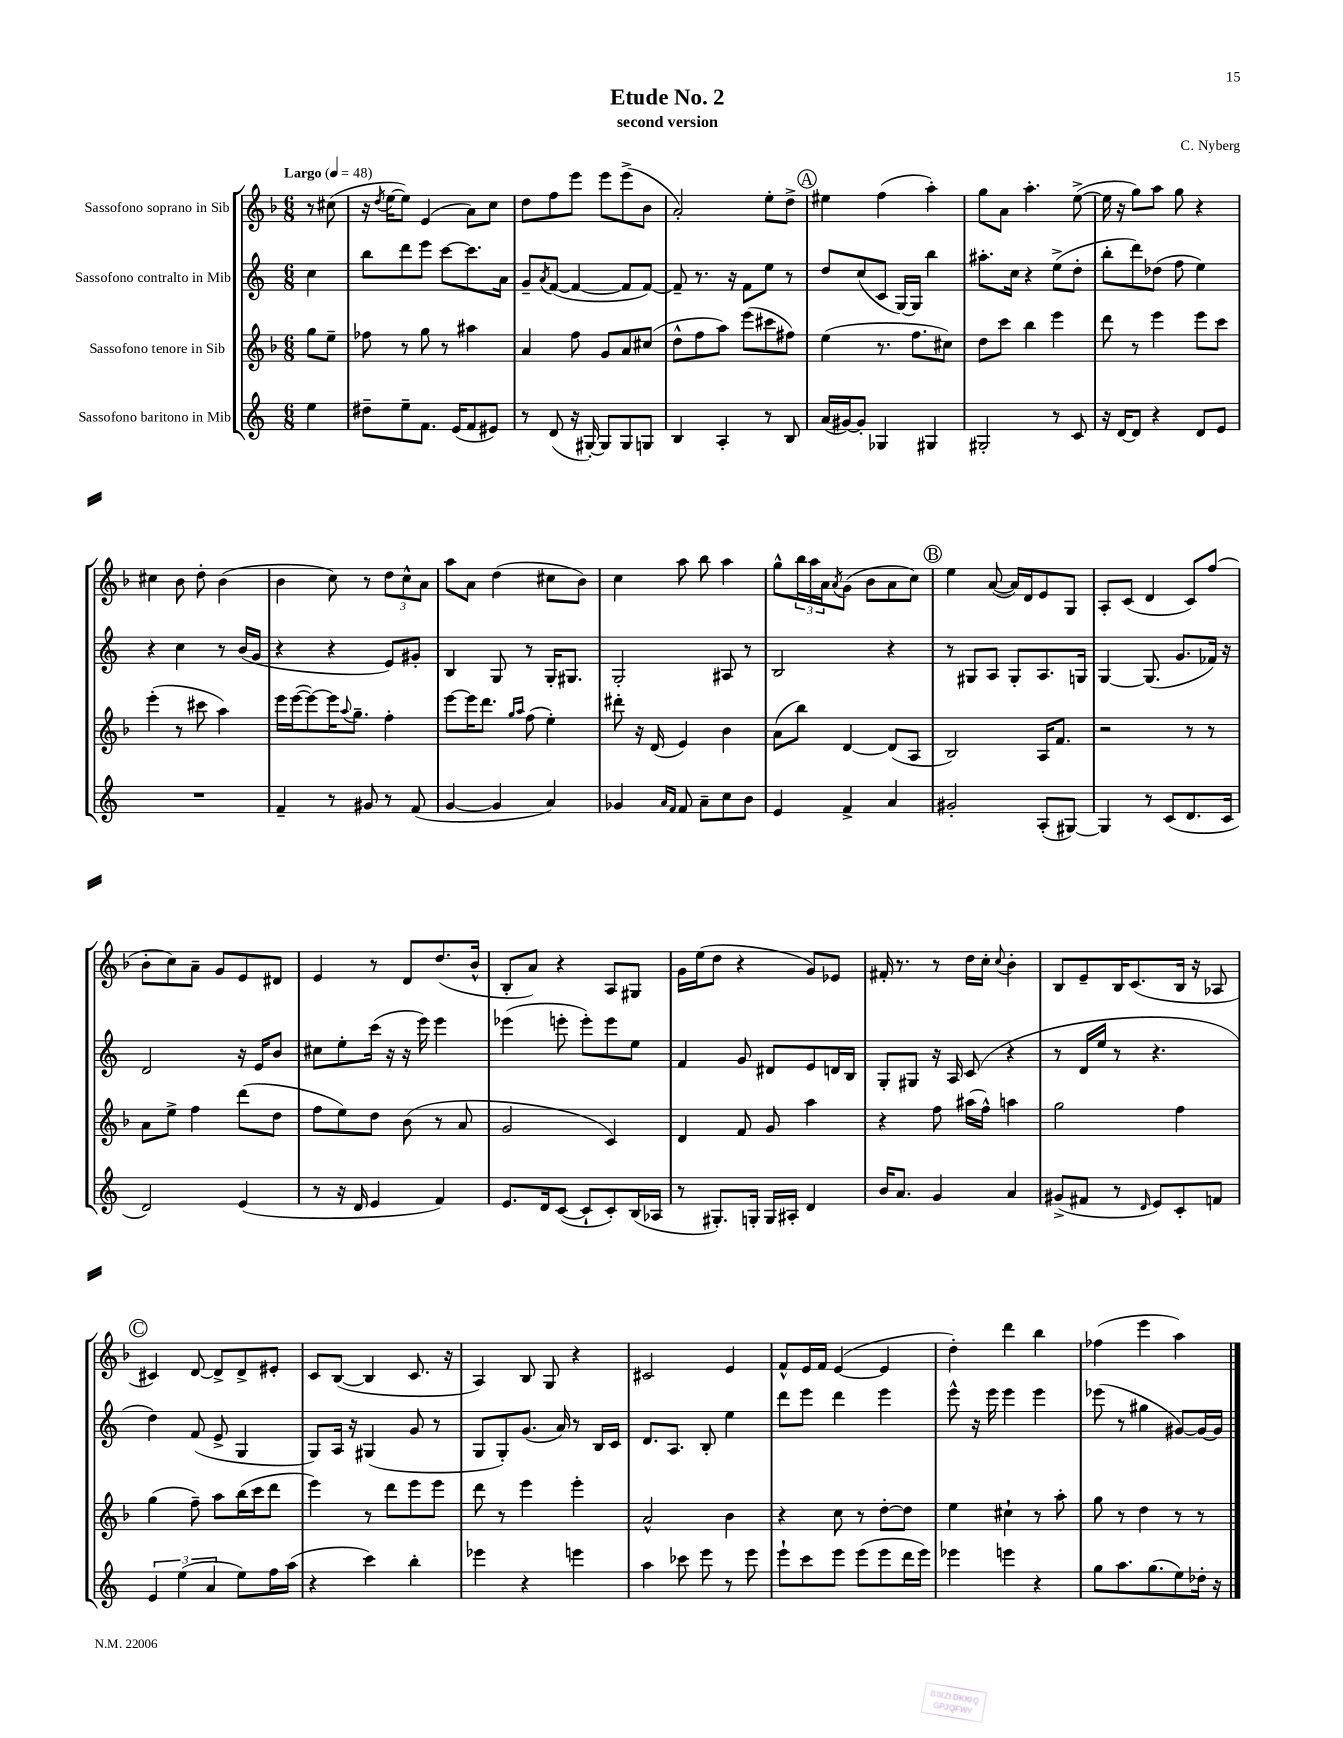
\header { title = "Etude No. 2" composer = "C. Nyberg" subtitle = "second version" }
<<
\new StaffGroup <<
\new Staff = "s0" \with { instrumentName = "Sassofono soprano in Sib" } {
    \clef treble \key f \major \numericTimeSignature \time 6/8 \partial 4 \tempo "Largo" 4 = 48
    r8 cis''8( |
    r16 \acciaccatura { d''8 } e''16~ e''8) e'4( a'8) c''8 |
    d''8 f''8 e'''8 e'''8 e'''8->( bes'8 |
    a'2-.) e''8-. d''8-> |
    \mark \markup { \circle "A" } eis''4 f''4( a''4-.) |
    g''8 a'8 a''4.-. e''8~->( |
    e''16 r16 g''8) a''8 g''8 r4 |
    cis''4 bes'8 d''8-. bes'4( |
    bes'4 c''8) r8 \tuplet 3/2 { d''8 c''8-^ a'8 } |
    a''8 a'8 d''4( cis''8 bes'8) |
    c''4 a''8 bes''8 a''4 |
    g''8-^ \tuplet 3/2 { bes''16 a''16 a'16 } \acciaccatura { a'8 } g'8( bes'8 a'8 c''8) |
    \mark \markup { \circle "B" } e''4 a'8~( a'16) d'16 e'8 g8 |
    a8-. c'8( d'4 c'8) f''8( |
    bes'8-. c''8) a'8-- g'8 e'8 dis'8 |
    e'4 r8 d'8 d''8.( bes'16-^ |
    bes8-. a'8) r4 a8 gis8 |
    g'16 e''16( d''8 r4 g'8) ees'8 |
    fis'16-. r8. r8 d''16 c''16-. \appoggiatura { c''8 } bes'4-. |
    bes8 e'8-- bes16 c'8.( bes16 r16 aes8 |
    \mark \markup { \circle "C" } cis'4) d'8~ d'8-> d'8-> eis'8-. |
    c'8 bes8~( bes4 c'8. r16 |
    a4) bes8 g8 r4 |
    cis'2 e'4 |
    f'8-^ e'16 f'16 e'4~( e'4 |
    d''4-.) d'''4 bes''4 |
    fes''4( e'''4 a''4) \bar "|." |
}
\new Staff = "s1" \with { instrumentName = "Sassofono contralto in Mib" } {
    \clef treble \key c \major \numericTimeSignature \time 6/8 \partial 4
    c''4 |
    b''8 d'''8 e'''8 c'''8~ c'''8. a'16 |
    g'8-- \acciaccatura { a'8 } f'8~( f'4~ f'8 f'8~) |
    f'8-- r8. r16 f'8 e''8 r8 |
    \mark \markup { \circle "A" } d''8 c''8( c'8 g16~) g16 b''4 |
    ais''8.-. c''16 r4 e''8->( d''8-. |
    b''8-. d'''8) des''8( f''8 e''4) |
    r4 c''4 r8 b'16( g'16 |
    r4 r4 e'8) gis'8-. |
    b4 g8 r8 g16-. gis8. |
    g2-. ais8 r8 |
    b2 r4 |
    \mark \markup { \circle "B" } r8 gis8 a8 gis8-. a8. g16 |
    g4~ g8.( g'8. fes'16) r16 |
    d'2 r16 e'16 b'8 |
    cis''8 e''8-. c'''16( r16 r16 e'''16) e'''4 |
    ees'''4( e'''8-. e'''8-.) e'''8 e''8 |
    f'4 g'8 dis'8 e'8 d'16 b16 |
    g8-. gis8 r16 a16 c'8( r4 |
    r8 d'16 e''16 r8 r4. |
    \mark \markup { \circle "C" } d''4) f'8( e'8-> g4 |
    g8) a16 r16 gis4( g'8 r8 |
    g8 g8-.) g'8.( a'16) r8 b16 c'16 |
    d'8. a8. b8-. e''4 |
    d'''8 e'''8 d'''4 e'''4 |
    e'''8-^ r16 e'''16 e'''4 e'''4 |
    ees'''8( r8 gis''4 gis'8~) gis'16~ gis'16 \bar "|." |
}
\new Staff = "s2" \with { instrumentName = "Sassofono tenore in Sib" } {
    \clef treble \key f \major \numericTimeSignature \time 6/8 \partial 4
    g''8 e''8-- |
    fes''8 r8 g''8 r8 ais''4 |
    a'4 f''8 g'8 a'8 cis''8( |
    d''8-^ f''8 a''8) e'''8( cis'''8 fis''8) |
    \mark \markup { \circle "A" } e''4( r8. f''8. cis''8) |
    d''8 c'''8 bes''4 e'''4 |
    d'''8 r8 e'''4 e'''8 c'''8 |
    e'''4-.( r8 cis'''8 a''4) |
    e'''16 e'''16~( e'''8~) e'''16 \appoggiatura { a''8 } g''8.-- f''4-. |
    e'''8~ e'''16 d'''8. \grace { g''16 a''16 } f''8( e''4-.) |
    dis'''8-. r16 d'16( e'4) bes'4 |
    a'8( bes''8) d'4~ d'8( a8 |
    \mark \markup { \circle "B" } bes2) a16 f'8. |
    r2 r8 r8 |
    a'8 e''8-> f''4 d'''8( d''8 |
    f''8 e''8) d''8 bes'8( r8 a'8 |
    g'2 c'4) |
    d'4 f'8 g'8 a''4 |
    r4 f''8 ais''16( f''16-^) a''4 |
    g''2 f''4 |
    \mark \markup { \circle "C" } g''4( f''8--) a''8 bes''16( c'''16 d'''8 |
    e'''4) r8 d'''8 e'''8 e'''8 |
    d'''8 r8 e'''4 e'''4-. |
    a'2-^ bes'4 |
    r4 c''8 r8 d''8~-. d''8 |
    e''4 cis''4-! r8 a''8-. |
    g''8 r8 d''4 r8 r8 \bar "|." |
}
\new Staff = "s3" \with { instrumentName = "Sassofono baritono in Mib" } {
    \clef treble \key c \major \numericTimeSignature \time 6/8 \partial 4
    e''4 |
    dis''8-- e''8-- f'8. e'16( f'8 eis'8) |
    r8 d'8( r16 gis16~-.) gis8 gis8 g8 |
    b4 a4-. r8 b8 |
    \mark \markup { \circle "A" } a'16( gis'16~) gis'8-. ges4 gis4 |
    gis2-. r8 c'8 |
    r16 d'16~ d'8 r4 d'8 e'8 |
    R2. |
    f'4-- r8 gis'8 r8 f'8( |
    g'4~ g'4 a'4) |
    ges'4 \grace { a'16 f'16 } f'8 a'8-- c''8 b'8 |
    e'4 f'4-> a'4 |
    \mark \markup { \circle "B" } gis'2-. a8-.( gis8~) |
    gis4 r8 c'8( d'8. c'16 |
    d'2) e'4( |
    r8 r16 d'16 e'4 f'4) |
    e'8. d'16 c'8~( c'8-! c'8-.) b16( aes16 |
    r8 gis8.-.) g16-. g16 ais16-. d'4 |
    b'16 a'8. g'4 a'4 |
    gis'8->( fis'8 r8 \grace { d'16 } e'8) c'8-. f'8 |
    \mark \markup { \circle "C" } \tuplet 3/2 { e'4 e''4( a'4 } e''8) f''16 a''16( |
    r4 c'''4) b''4-. |
    ees'''4 r4 e'''4 |
    a''4 ces'''8 e'''8 r8 e'''8 |
    e'''8-! c'''8 e'''8 e'''8( e'''8 d'''16 e'''16) |
    ees'''4 e'''4 r4 |
    g''8 a''8. g''8.( e''8) des''16-. r16 \bar "|." |
}
>>
>>
\layout { \context { \Score \remove "Bar_number_engraver" } }
